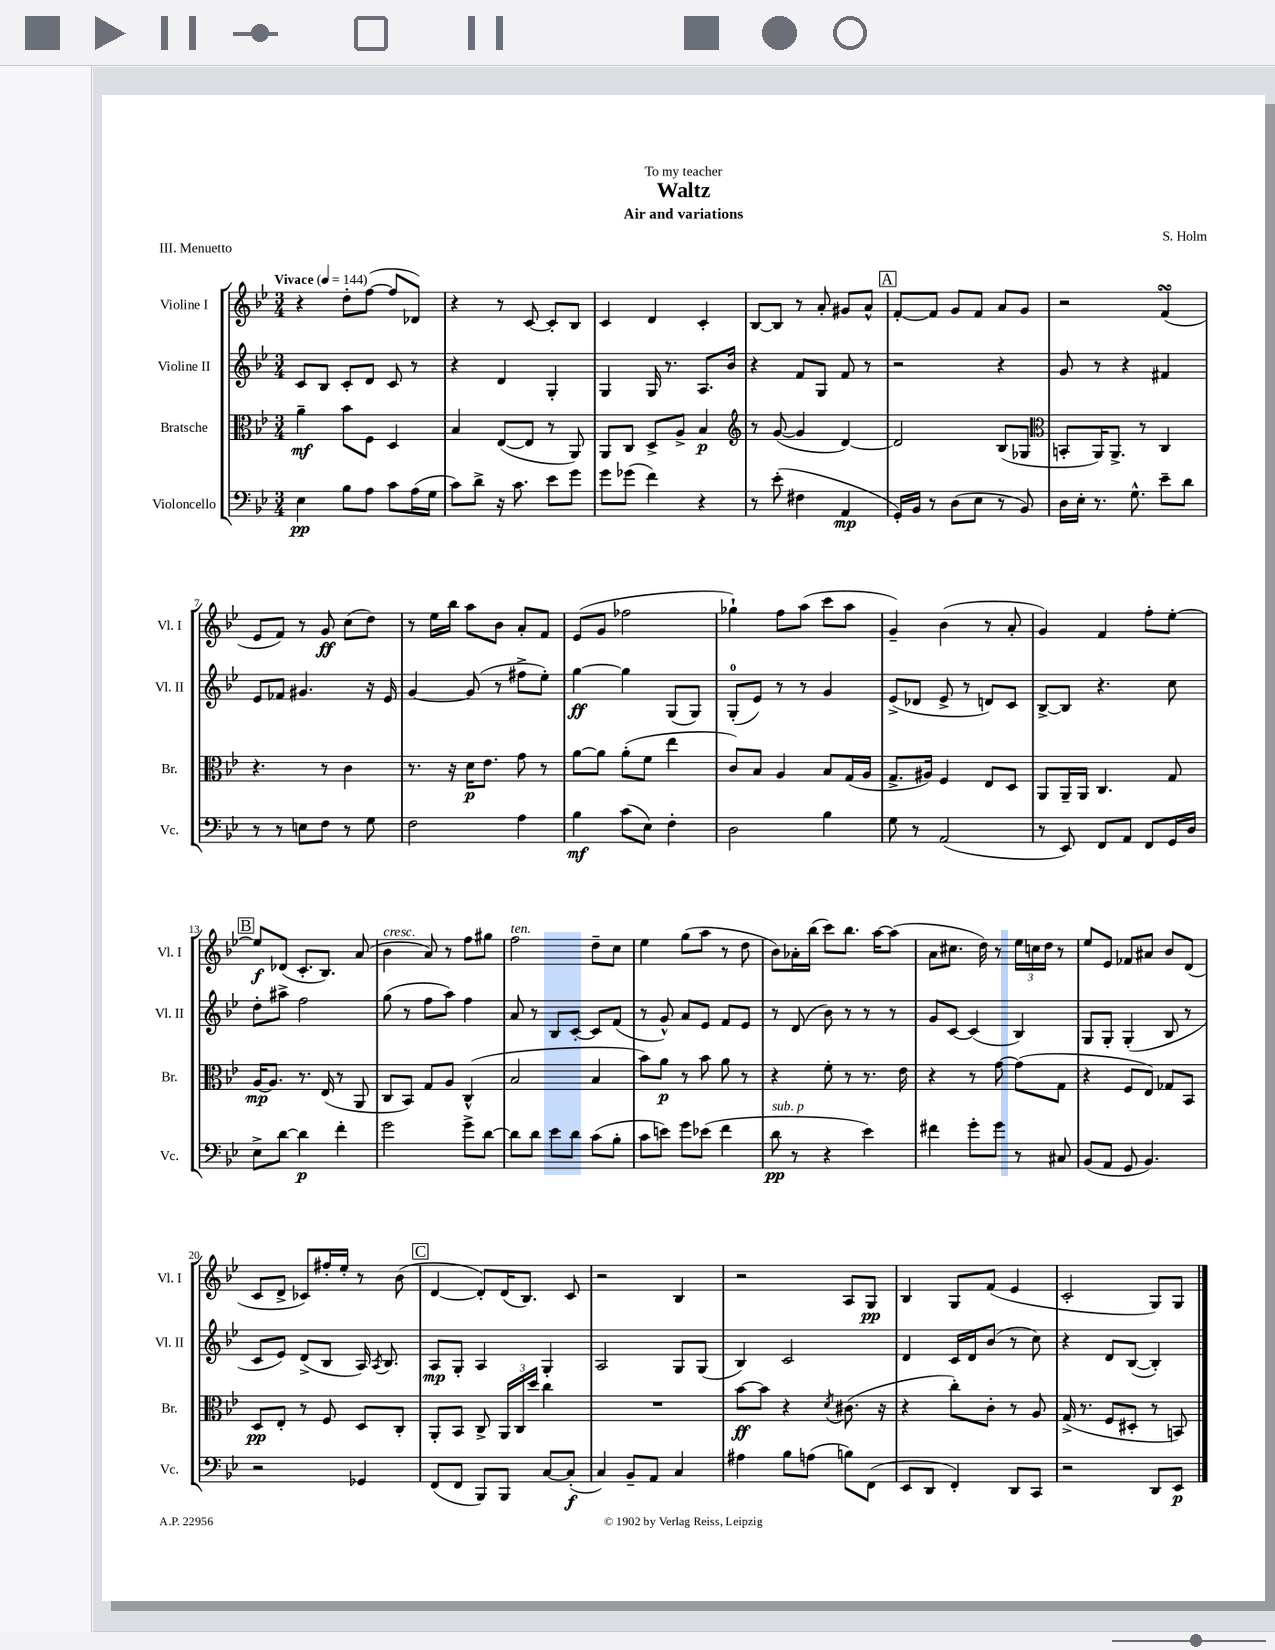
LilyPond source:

\header { title = "Waltz" composer = "S. Holm" subtitle = "Air and variations" dedication = "To my teacher" piece = "III. Menuetto" }
<<
\new StaffGroup <<
\new Staff = "s0" \with { instrumentName = "Violine I" shortInstrumentName = "Vl. I" } {
    \clef treble \key bes \major \numericTimeSignature \time 3/4 \tempo "Vivace" 4 = 144
    \autoBeamOff r4 d''8[-. f''8]~( f''8[ des'8]) |
    r4 r8 c'8~ c'8[-. bes8] |
    c'4 d'4 c'4-. |
    bes8[~ bes8] r8 a'8-. gis'8[ a'8]-^ |
    \mark \markup { \box "A" } f'8[~-. f'8] g'8[ f'8] a'8[ g'8] |
    r2 f'4\turn( |
    ees'8[ f'8]) r8 g'8\ff c''8[( d''8]) |
    r8 ees''16[ bes''16] a''8[ bes'8] a'8[-. f'8] |
    ees'8[( g'8] fes''2 |
    ges''4-!) f''8[ a''8]( c'''8[ a''8] |
    g'4--) bes'4( r8 a'8-. |
    g'4) f'4 f''8[-. ees''8]~-. |
    \mark \markup { \box "B" } ees''8[\f des'8]( c'8.[-. bes8.]) a'8( |
    bes'4^\markup { \italic "cresc." } a'8) r8 f''8[ gis''8] |
    f''2^\markup { \italic "ten." } d''8[-- c''8] |
    ees''4 g''8[( a''8] r8 d''8 |
    bes'8[) aes'16-. bes''16]( c'''8[) bes''8.] a''16[~ a''8]( |
    a'8[ cis''8.] d''16) r8 \tuplet 3/2 { ees''16[ c''16 d''16] } r8 |
    ees''8[ ees'8] fes'8[ ais'8] bes'8[ d'8]( |
    c'8[ d'8]-> ces'8[) fis''16-. ees''16]-. r8 bes'8( |
    \mark \markup { \box "C" } d'4~ d'8[-.) d'16( bes8.]) c'8 |
    r2 bes4 |
    r2 a8[ g8]\pp |
    bes4 g8[ f'8]( ees'4 |
    c'2-. g8[) g8] \bar "|." |
}
\new Staff = "s1" \with { instrumentName = "Violine II" shortInstrumentName = "Vl. II" } {
    \clef treble \key bes \major \numericTimeSignature \time 3/4
    \autoBeamOff c'8[ bes8] c'8[-. d'8] c'8 r8 |
    r4 d'4 g4-. |
    g4 g16 r8. a8.[ bes'16] |
    r4 f'8[ g8] f'8 r8 |
    \mark \markup { \box "A" } r2 r4 |
    g'8 r8 r4 fis'4 |
    ees'8[ fes'8] gis'4. r16 ees'16 |
    g'4~ g'8( r8 fis''8[-> ees''8]-.) |
    g''4~\ff g''4 g8[( g8]) |
    g8[-0-.( ees'8]) r8 r8 g'4 |
    ees'8[->( des'8] ees'8-> r8 d'8[) c'8] |
    bes8[~-> bes8] r4. c''8 |
    \mark \markup { \box "B" } d''8[-. ais''8]-> f''2 |
    g''8( r8 f''8[ a''8]) f''4 |
    a'8 r8 bes8[ c'8]~-. c'8[ f'8]( |
    r8 g'8-^) a'8[ ees'8] f'8[ ees'8] |
    r8 d'8( bes'8) r8 r8 r8 |
    g'8[ c'8]~ c'4( bes4) |
    g8[ g8]-. g4-.( bes8 r8 |
    c'8[ ees'8]) d'8[->( bes8] a16) \acciaccatura { a8 } bes8. |
    \mark \markup { \box "C" } a8[\mp g8]-. a4 g4-. |
    a2 g8[ g8]( |
    bes4) c'2 |
    d'4 c'16[ d'16 bes'8]( r8 c''8) |
    r4 d'8[ bes8]~( bes4-.) \bar "|." |
}
\new Staff = "s2" \with { instrumentName = "Bratsche" shortInstrumentName = "Br." } {
    \clef alto \key bes \major \numericTimeSignature \time 3/4
    \autoBeamOff a'4--\mf bes'8[ f8] d4 |
    bes4 ees8[~( ees8] r8 a,8) |
    a,8[ c8] d8[-> a8]-> bes4\p |
    \clef treble r8 g'8~( g'4 d'4~) |
    \mark \markup { \box "A" } d'2 bes8[( ges8] |
    \clef alto b,8[-. a,16) a,8.]-> r8 c4 |
    r4. r8 c'4 |
    r8. r16 d'16[\p ees'8.] g'8 r8 |
    a'8[~ a'8] a'8[-.( f'8] ees''4 |
    c'8[) bes8] a4 bes8[ g16( a16] |
    g8.[-> ais16]) f4 ees8[ d8] |
    a,8[ a,16-- a,16] c4. g8 |
    \mark \markup { \box "B" } a16[~\mp a8.] r8. ees16( r8 a,8 |
    c8[ bes,8]) g8[ a8] c4-^( |
    bes2 bes4 |
    bes'8[) a'8]\p r8 bes'8 a'8 r8 |
    r4 f'8-. r8 r8. ees'16 |
    r4 r8 g'8~ g'8[( g8] |
    r4 f8[ ees8]) ges8[ bes,8] |
    d8[\pp ees8]-. r8 f8 d8[ c8]-. |
    \mark \markup { \box "C" } a,8[-. bes,8] c8-> \tuplet 3/2 { a,16[ c16 d''16] } c''4 |
    R2. |
    bes'8[~\ff bes'8] r4 \acciaccatura { d'8 } cis'8.( r16 |
    r4 c''8[-.) c'8]-. r8 a8 |
    g16->( r8. f8[ dis8]-. r8 b,8) \bar "|." |
}
\new Staff = "s3" \with { instrumentName = "Violoncello" shortInstrumentName = "Vc." } {
    \clef bass \key bes \major \numericTimeSignature \time 3/4
    \autoBeamOff ees4\pp bes8[ a8] c'8[ a16( g16] |
    c'8[) d'8]-> r16 c'8. ees'8[ g'8] |
    g'8[ ges'8]( f'4) r4 |
    r8 ees'8-.( fis4 a,4\mp |
    \mark \markup { \box "A" } g,16[-.) bes,16] r8 d8[( ees8] r8 bes,8) |
    d16[ ees16]-. r8. g8.-^ ees'8[-- d'8] |
    r8 r8 e8[ f8] r8 g8 |
    f2 a4 |
    bes4\mf c'8[( ees8]) f4-. |
    d2 bes4 |
    g8 r8 a,2( |
    r8 ees,8) f,8[ a,8] f,8[ g,16 d16] |
    \mark \markup { \box "B" } ees8[-> d'8]~ d'4\p f'4-. |
    g'2 g'8[-> d'8]~ |
    d'8[ d'8] ees'8[ d'8] c'8[( bes8]-. |
    c'8[ e'8]) g'8[ ees'8]( f'4 |
    d'8\pp^\markup { \italic "sub. p" } r8 r4 ees'4) |
    fis'4 g'8[-. g'8] r8 cis8 |
    bes,8[( a,8] g,8 bes,4.) |
    r2 ges,4 |
    \mark \markup { \box "C" } f,8[( f,8] bes,,8[) bes,,8] c8[~ c8]-.\f( |
    c4) bes,8[-- a,8] c4 |
    ais4 bes8[ a8]( b8[) f,8]( |
    ees,8[ d,8] f,4-.) d,8[ c,8] |
    r2 d,8[ ees,8]\p \bar "|." |
}
>>
>>
